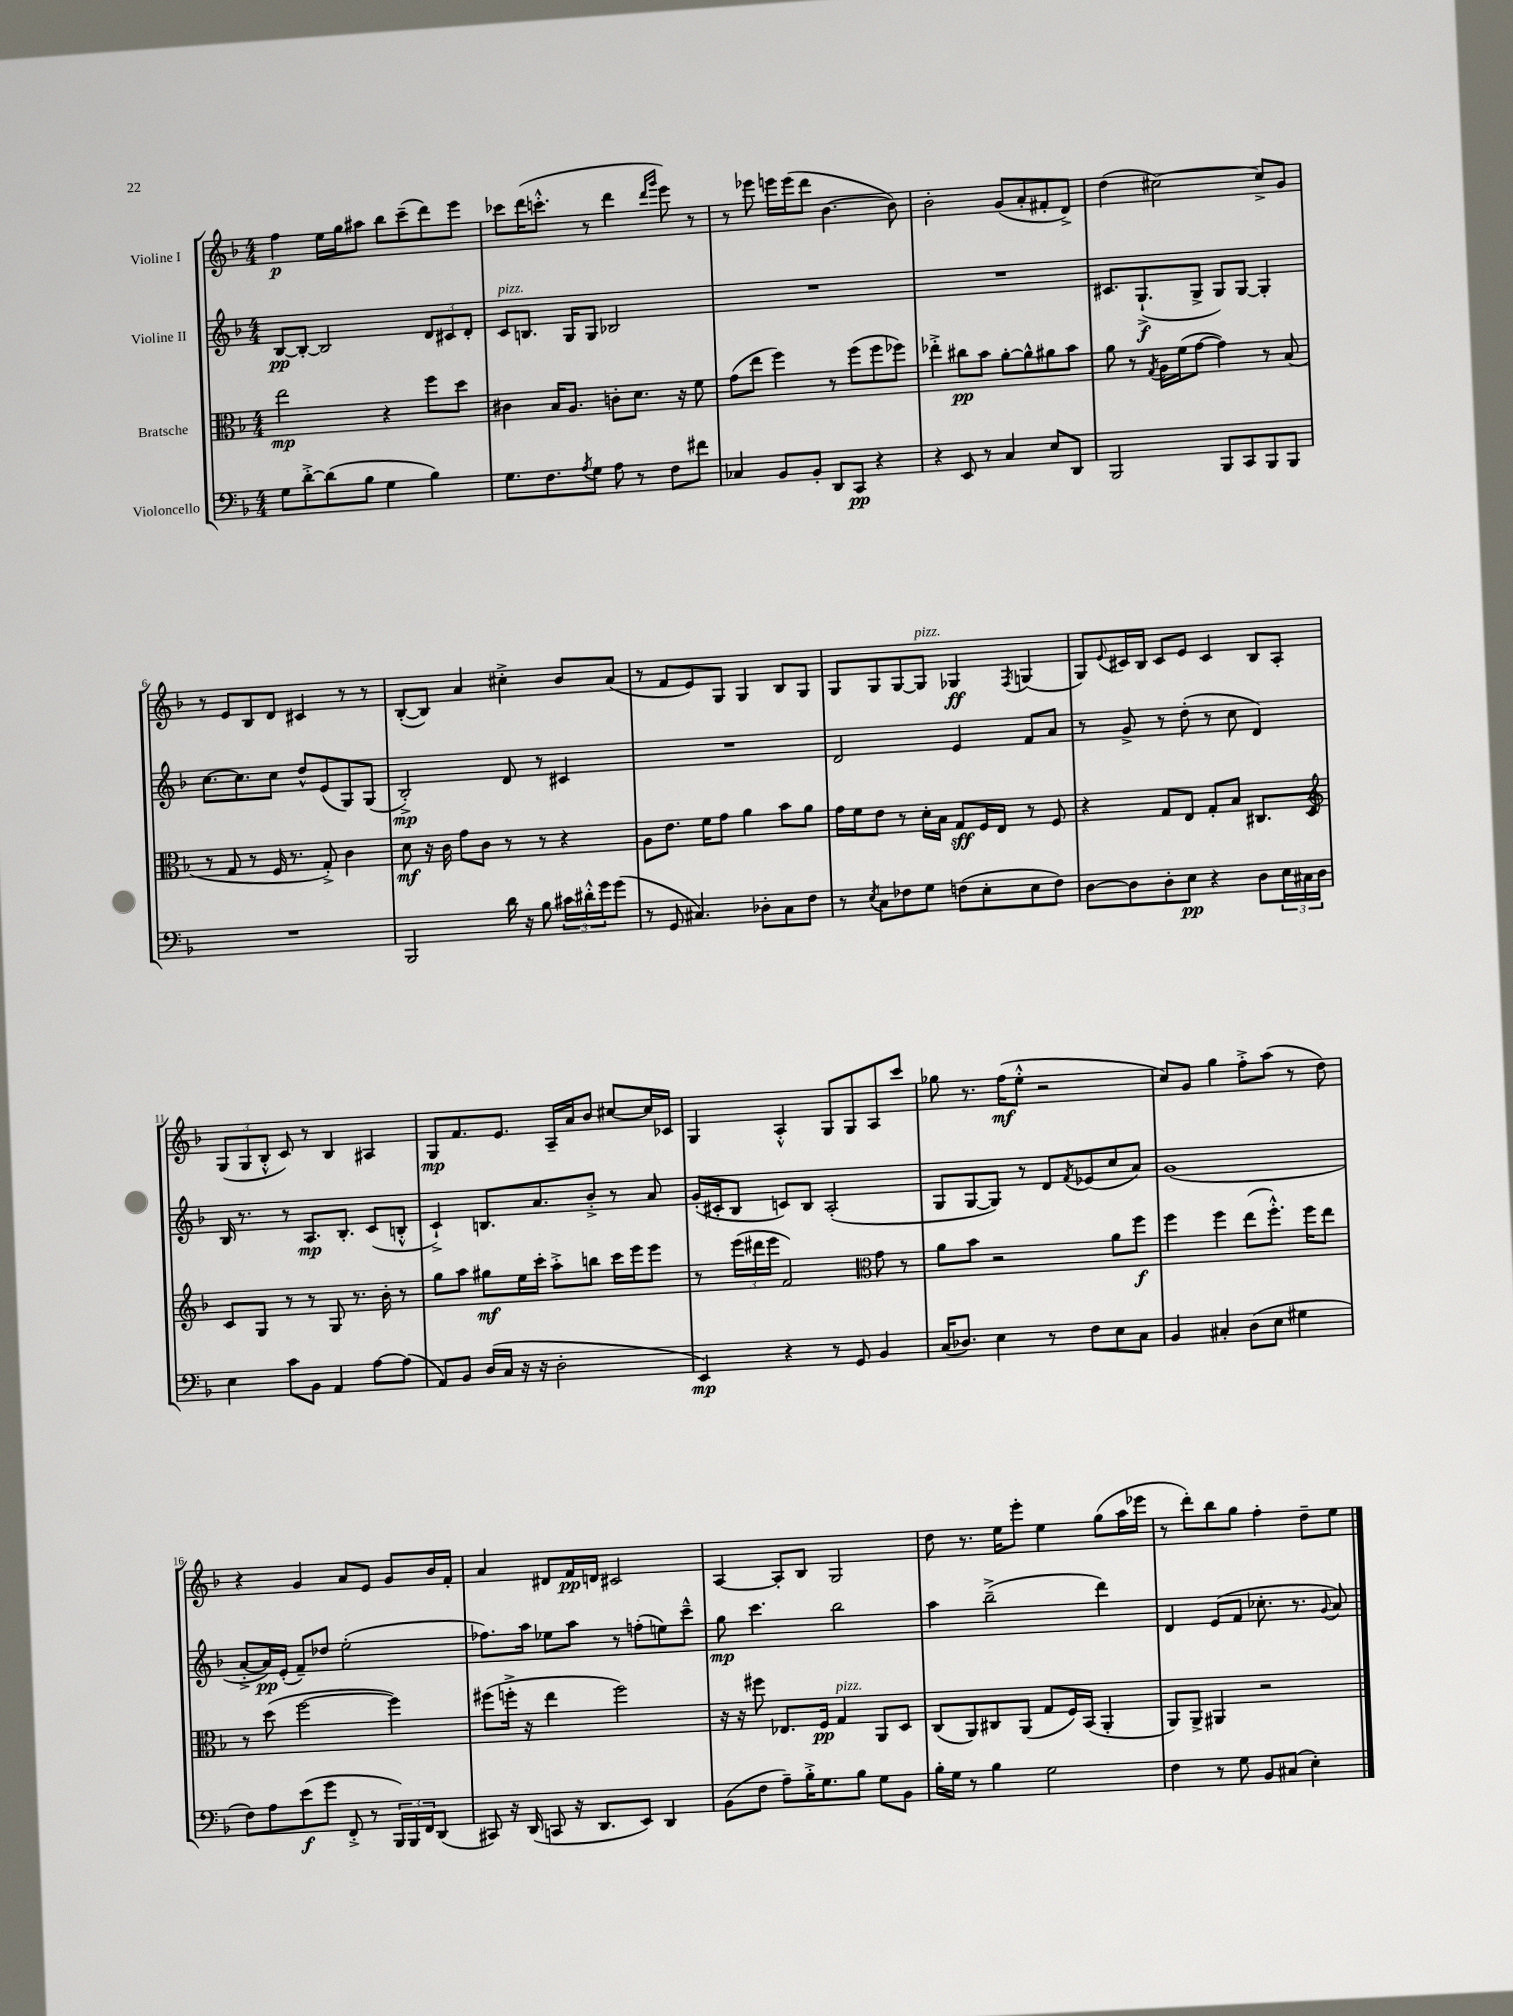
<<
\new StaffGroup <<
\new Staff = "s0" \with { instrumentName = "Violine I" } {
    \clef treble \key f \major \numericTimeSignature \time 4/4
    f''4\p e''16 g''16 ais''8 bes''8 c'''8--( d'''8) e'''8 |
    ces'''8 d'''16( c'''8.-.-^ r8 d'''4 \grace { d'''16 g'''16 } e'''8) r8 |
    r8 ees'''8 e'''16 e'''16( d'''8 bes'4.~ bes'8) |
    bes'2-. g'8( a'8-. fis'8-. d'8->) |
    d''4( cis''2~) cis''8-> g'8 |
    r8 e'8 bes8 d'8 cis'4 r8 r8 |
    bes8~-.( bes8) a'4 cis''4-.-> bes'8 a'8( |
    r8 f'8 e'8) g8 g4 bes8 g8 |
    g8 g8 g8~ g8^\markup { \italic "pizz." } ges4\ff \acciaccatura { f8 } g4( |
    g8) \appoggiatura { e'8 } cis'16 bes16 cis'8 e'8 cis'4 bes8 a8-. |
    \tuplet 3/2 { g8( g8 bes8-.-^ } c'8) r8 bes4 ais4 |
    g8\mp f'8. e'8. a16-- a'16 bes'8 cis''8~ cis''16 ces'16 |
    g4 a4-.-^ g8 g8 a8 c'''8 |
    ges''8 r8. f''16\mf( e''8-.-^ r2 |
    c''8) g'8 g''4 f''8-.-> a''8( r8 d''8) |
    r4 g'4 a'8 e'8 g'8 bes'16 f'16-. |
    a'4 dis'8 f'16\pp d'16 cis'2 |
    a4~ a8-. bes8 g2 |
    d''8 r8. e''16 e'''8-. e''4 g''8( a''16 ees'''16 |
    r8 d'''8-.) bes''8 g''8 f''4-. d''8-- e''8 \bar "|." |
}
\new Staff = "s1" \with { instrumentName = "Violine II" } {
    \clef treble \key f \major \numericTimeSignature \time 4/4
    bes8~\pp bes8~-. bes2 \tuplet 3/2 { d'8 cis'8 d'8-. } |
    c'8^\markup { \italic "pizz." } b8. g16 g8 bes2 |
    R1 |
    R1 |
    cis'8. g8.-!->\f( g8-> g8) g8~ g4-. |
    c''8.~ c''8. c''8 d''8-^ e'8( g8) g8( |
    bes2-.->\mp) d'8 r8 cis'4 |
    R1 |
    d'2 e'4 f'8 a'8 |
    r8 g'8-> r8 d''8-.( r8 c''8 d'4) |
    bes16 r8. r8 a8.\mp bes8.-. c'8( b8-.-^ |
    c'4-!->) b8. a'8. bes'8-.-> r8 a'8 |
    g'16-.( cis'16-. bes8 c'8) bes8 a2-.( |
    g8 g8~ g8) r8 d'8 \acciaccatura { f'8 } ees'8( c''8 a'8) |
    g'1( |
    a'8~-.-> a'16\pp) e'16-.( f'8--) des''8 e''2-.( |
    fes''8.) a''16 ees''8 a''8 r8 f''8-.( e''8) c'''8---^ |
    g''8\mp c'''4. bes''2 |
    a''4 bes''2--->( d'''4) |
    d'4 e'8( f'8 ces''8.-. r8. \appoggiatura { g'8 } a'8) \bar "|." |
}
\new Staff = "s2" \with { instrumentName = "Bratsche" } {
    \clef alto \key f \major \numericTimeSignature \time 4/4
    e''2\mp r4 f''8 d''8 |
    cis'4 bes16 a8. c'8-. d'8. r16 f'8 |
    g'8( e''8 f''4) r8 f''8( f''8 fes''8) |
    ees''4-.-> cis''8\pp bes'8 a'8~-. a'8-^ ais'8 bes'8 |
    a'8 r8 \acciaccatura { g8 } a16 f'16( g'8~ g'4) r8 bes8( |
    r8 g8 r8 f16 r8. g8-.->) c'4 |
    d'8\mf r16 c'16 g'8 c'8 r8 r8 r4 |
    a8 e'8. f'16 g'8 a'4 bes'8 a'8 |
    g'16 f'16 e'8 r8 d'16-. bes16 g8\sff f16 e16 r8 f8 |
    r4 g8 e8 g8-. bes8 cis8. d16 |
    \clef treble c'8 g8 r8 r8 g8 r8. bes'16-. r8 |
    g''8 a''8 gis''8\mf e''16 c'''16-. a''8-.-> b''8 c'''16 e'''16 e'''8 |
    r8 \tuplet 3/2 { e'''16( dis'''16 e'''16 } f'2) \clef alto g'8 r8 |
    a'8 bes'8 r2 a'8 f''8\f |
    f''4 f''4 e''8( f''8.-.-^) f''16 e''8 |
    r8 d''8( f''2~ f''4) |
    fis''8( f''16-.-> r16 e''4 f''2) |
    r16 r16 fis''8 ees8. f16\pp g4^\markup { \italic "pizz." } a,8 d8 |
    c8( a,8) cis8 a,8( g8 f16) bes,16( a,4-. |
    a,8) a,8-> ais,4 r2 \bar "|." |
}
\new Staff = "s3" \with { instrumentName = "Violoncello" } {
    \clef bass \key f \major \numericTimeSignature \time 4/4
    g8 d'8~-.-> d'8( bes8 g4 bes4) |
    g8. f8. \acciaccatura { a8 } g8 a8 r8 f8 fis'8 |
    ces4 bes,8 bes,8-. d,8 c,8\pp r4 |
    r4 e,8 r8 c4 e8 d,8 |
    bes,,2 bes,,8 c,8 bes,,8 bes,,8 |
    R1 |
    bes,,2 d'16 r16 bes8 \tuplet 3/2 { cis'16 dis'16-.-^ g'16 } g'8( |
    r8 g,8 cis4.) des8-. cis8 f8 |
    r8 \acciaccatura { e8 } c8 fes8 g8 f8( e8-. e8 f8) |
    d8~ d8 d8-. e8\pp r4 d8 \tuplet 3/2 { e16 cis16 d16 } |
    e4 c'8 bes,8 a,4 a8~ a8( |
    a,8) bes,8 d16( c16 r16 r16 d2-. |
    e,4\mp) r4 r8 g,8 bes,4 |
    c16( des8.) e4 r8 f8 e8 c8 |
    bes,4 cis4-. d8( e8 gis4 |
    f8) a8 e'8\f( g'8 f,8-.-> r8 \tuplet 3/2 { bes,,16) bes,,16 f,16 } d,8( |
    cis,8) r16 d,16( c,8 r16 d,8. e,8) d,4 |
    bes,8( f8 a8--) bes16-.-> g8. bes8 g8 bes,8 |
    bes16-. g16 r8 bes4 g2 |
    f4 r8 g8 bes,8 cis8( e4-.) \bar "|." |
}
>>
>>
